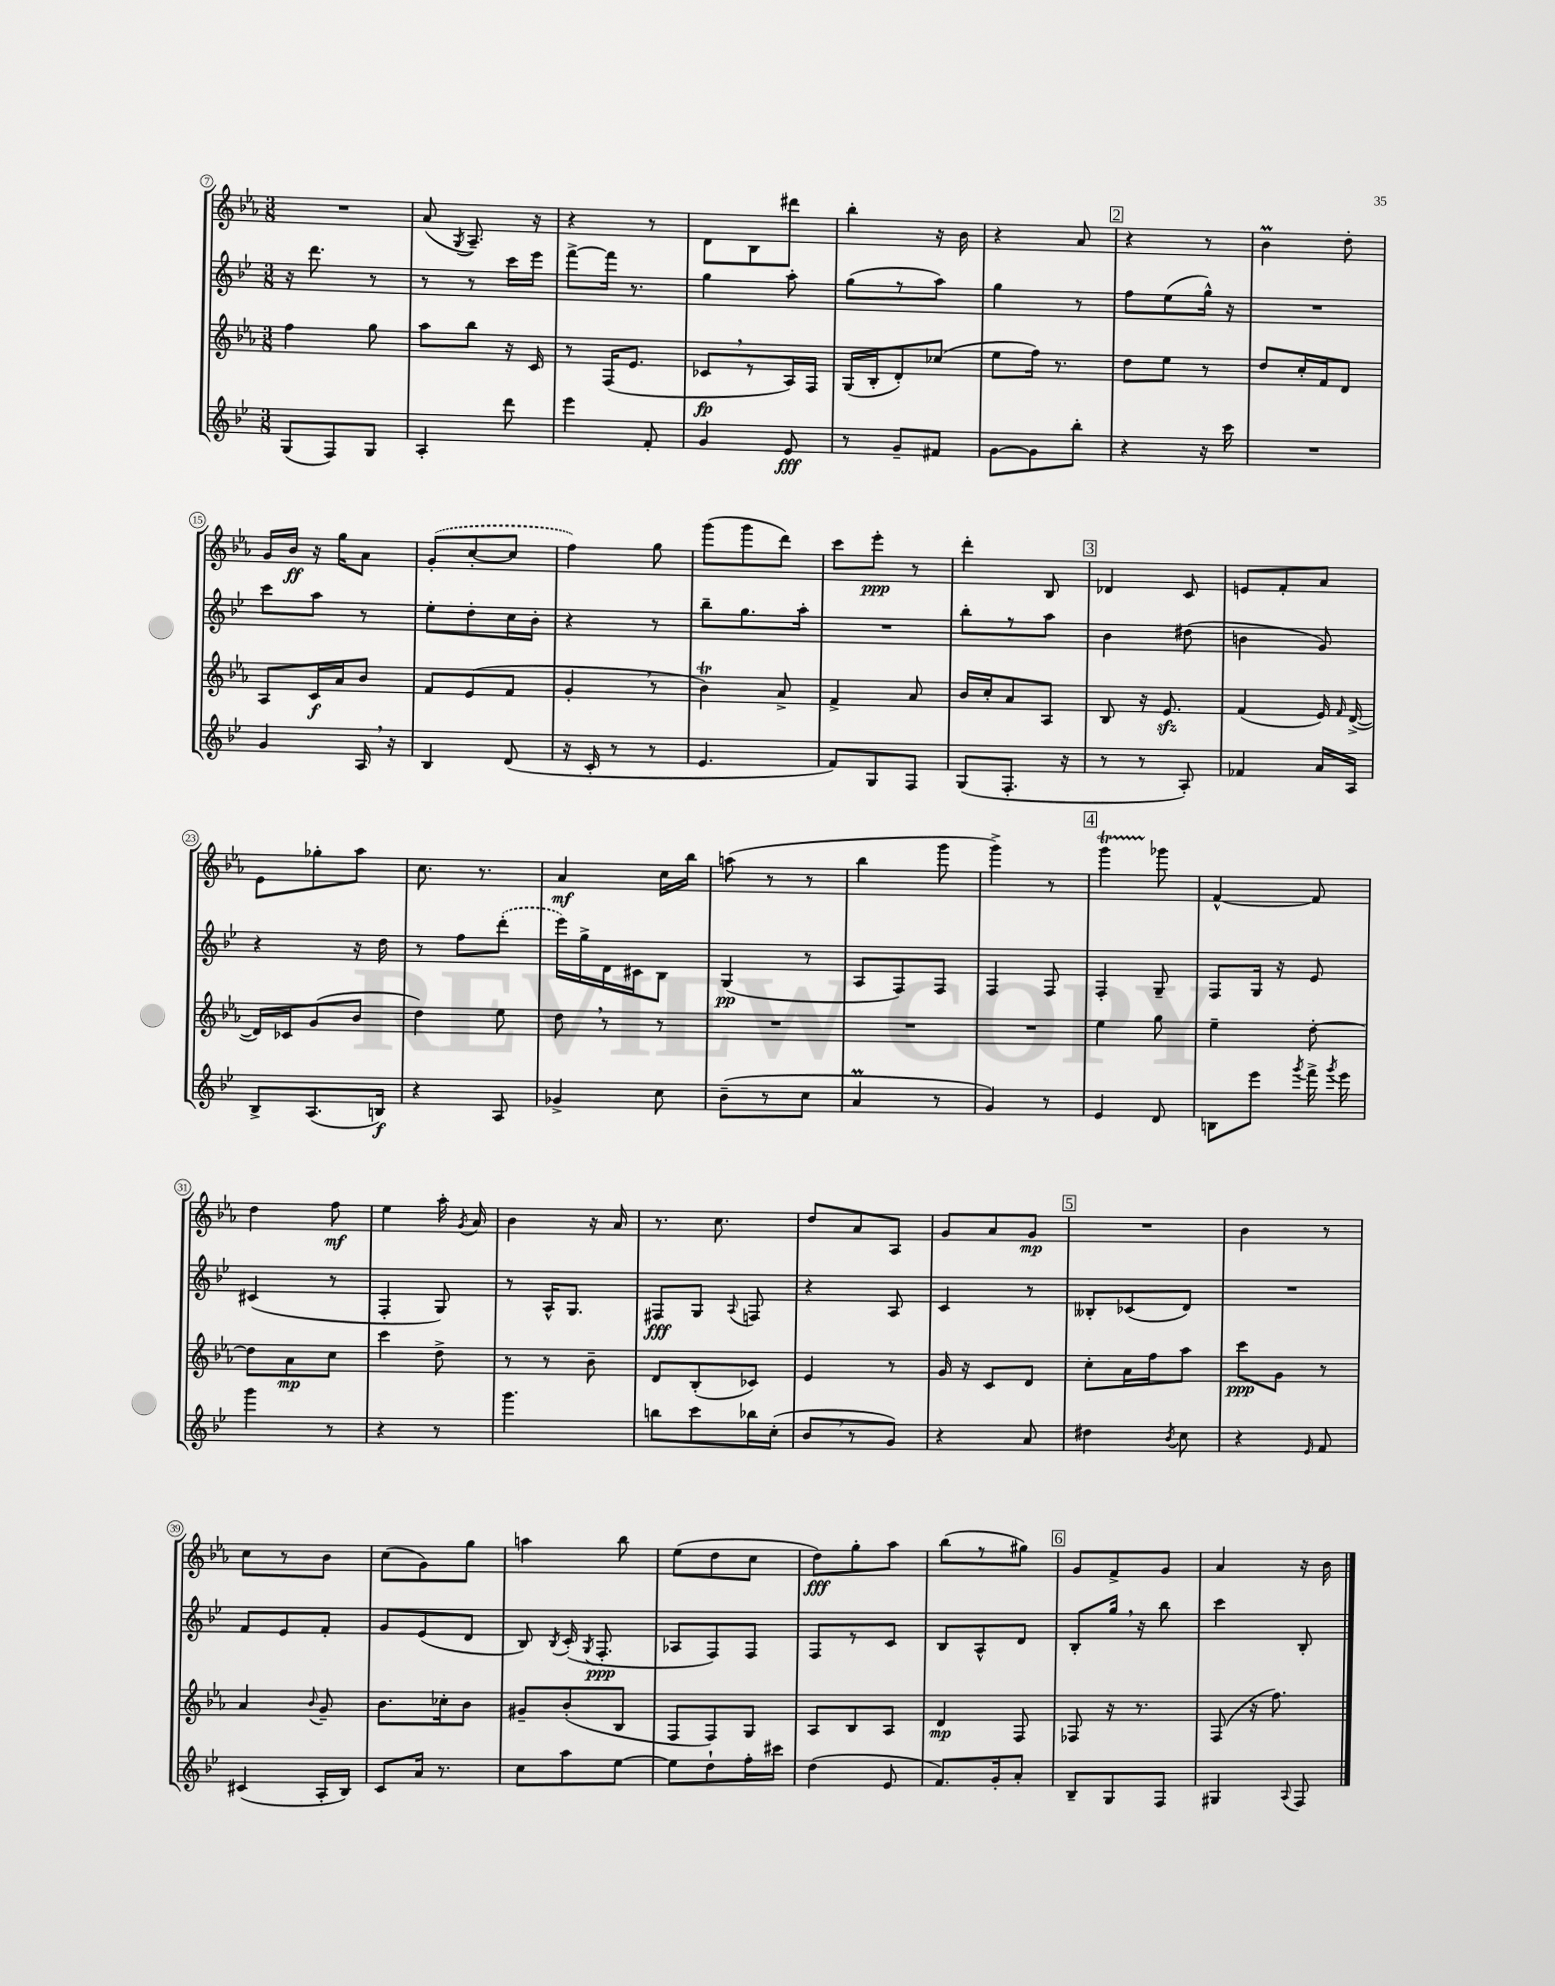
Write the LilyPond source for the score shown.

<<
\new StaffGroup <<
\new Staff = "s0" {
    \clef treble \key ees \major \numericTimeSignature \time 3/8
    \autoBeamOff R4. |
    aes'8( \acciaccatura { g8 } aes8.--) r16 |
    r4 r8 |
    d'8[ bes8 dis'''8] |
    bes''4-. r16 bes'16 |
    r4 aes'8 |
    \mark \markup { \box "2" } r4 r8 |
    bes'4\prall d''8-. |
    g'16[ bes'16]\ff r16 g''16[ aes'8] |
    \once \slurDashed g'8[-.( c''8~-. c''8] |
    f''4) g''8 |
    g'''8[( g'''8 d'''8]) |
    c'''8[ ees'''8]-.\ppp r8 |
    d'''4-. bes8 |
    \mark \markup { \box "3" } des'4 c'8 |
    e'8[ f'8-. aes'8] |
    ees'8[ ges''8-. aes''8] |
    c''8. r8. |
    aes'4\mf c''16[ bes''16] |
    a''8( r8 r8 |
    bes''4 g'''8 |
    g'''4->) r8 |
    \mark \markup { \box "4" } g'''4\startTrillSpan ges'''8\stopTrillSpan |
    f'4~-^ f'8 |
    d''4 f''8\mf |
    ees''4 aes''16-. \acciaccatura { g'8 } aes'16 |
    bes'4 r16 aes'16 |
    r8. c''8. |
    d''8[ aes'8 aes8] |
    g'8[ aes'8 g'8]\mp |
    \mark \markup { \box "5" } R4. |
    bes'4 r8 |
    c''8[ r8 bes'8] |
    c''8[( g'8) g''8] |
    a''4 bes''8 |
    ees''8[( d''8 c''8] |
    d''8[\fff) g''8-. aes''8] |
    bes''8[( r8 gis''8]) |
    \mark \markup { \box "6" } g'8[ f'8-> g'8] |
    aes'4 r16 bes'16 \bar "|." |
}
\new Staff = "s1" {
    \clef treble \key bes \major \numericTimeSignature \time 3/8
    \autoBeamOff r16 d'''8. r8 |
    r8 r8 c'''16[ ees'''16] |
    f'''8[~-> f'''16] r8. |
    g''4 a''8-. |
    g''8[( r8 a''8]) |
    g''4 r8 |
    \mark \markup { \box "2" } f''8[ ees''8( g''16]-^) r16 |
    R4. |
    c'''8[ a''8] r8 |
    ees''8[-. d''8-. c''16 bes'16]-. |
    r4 r8 |
    bes''8[-- g''8. a''16]-. |
    R4. |
    bes''8[-. r8 a''8] |
    \mark \markup { \box "3" } bes'4 dis''8( |
    b'4 g'8) |
    r4 r16 d''16 |
    r8 f''8[ \once \slurDashed d'''8]-.( |
    ees'''16[) g''16-> d'16 cis'16 bes8] |
    g4\pp( r8 |
    a8[ f8) f8] |
    f4 f8 |
    \mark \markup { \box "4" } f4-. g8-- |
    f8[ g16] r16 ees'8 |
    cis'4( r8 |
    f4-. g8) |
    r8 a16[-^ g8.] |
    fis8[\fff g8] \appoggiatura { a8 } f8 |
    r4 a8 |
    c'4 r8 |
    \mark \markup { \box "5" } beses8[-. ces'8( d'8]) |
    R4. |
    f'8[ ees'8 f'8]-. |
    g'8[ ees'8( d'8] |
    bes8) \acciaccatura { bes8 } c'16-.( \acciaccatura { g8 } f8.-.\ppp |
    aes8[ f8) f8] |
    f8[ r8 c'8] |
    bes8[ a8-^ d'8] |
    \mark \markup { \box "6" } bes8[-. g''16] \breathe r16 bes''8 |
    c'''4 bes8-. \bar "|." |
}
\new Staff = "s2" {
    \clef treble \key ees \major \numericTimeSignature \time 3/8
    \autoBeamOff f''4 g''8 |
    aes''8[ bes''8] r16 c'16 |
    r8 f16[( ees'8.] |
    ces'8[\fp \breathe r8 aes16) f16] |
    g16[( bes16-. d'8-.) ces''8]( |
    ees''8[ f''16]) r8. |
    \mark \markup { \box "2" } d''8[ ees''8] r8 |
    d''8[ c''16-. f'16 d'8] |
    aes8[ c'16\f aes'16 bes'8] |
    f'8[ ees'8( f'8] |
    g'4-. \breathe r8 |
    bes'4\trill) aes'8-> |
    f'4-> aes'8 |
    bes'16[ c''16-. aes'8 aes8] |
    \mark \markup { \box "3" } bes8 r16 ees'8.\sfz |
    f'4( ees'16) \grace { f'16 } d'16~->( |
    d'16[) ces'16 g'8( bes'8] |
    d''4) ees''8 |
    d''8 \breathe r8 r8 |
    R4. |
    R4. |
    R4. |
    \mark \markup { \box "4" } ees''4 g''8 |
    ees''4-- d''8~-. |
    d''8[ aes'8\mp c''8] |
    c'''4 d''8-> |
    r8 r8 bes'8-- |
    d'8[ bes8-.( ces'8]) |
    ees'4 r8 |
    g'16 r16 c'8[ d'8] |
    \mark \markup { \box "5" } c''8[-. aes'16 f''16 aes''8] |
    c'''8[\ppp g'8] r8 |
    aes'4 \appoggiatura { bes'8 } g'8-- |
    bes'8.[ ces''16-. bes'8] |
    gis'8[-- bes'8-.( bes8] |
    f8[ f8) g8] |
    aes8[ bes8 aes8] |
    d'4\mp f8 |
    \mark \markup { \box "6" } fes8 r16 r8. |
    f8( r16 f''8.) \bar "|." |
}
\new Staff = "s3" {
    \clef treble \key bes \major \numericTimeSignature \time 3/8
    \autoBeamOff g8[( f8) g8] |
    a4-. d'''8 |
    ees'''4 f'8-. |
    g'4 ees'8\fff |
    r8 g'8[-- fis'8] |
    g'8[~ g'8 bes''8]-. |
    \mark \markup { \box "2" } r4 r16 c'''16 |
    R4. |
    g'4 a16 \breathe r16 |
    bes4 d'8( |
    r16 c'16-. r8 r8 |
    ees'4. |
    f'8[) g8 f8] |
    g8[( f8.]-. r16 |
    \mark \markup { \box "3" } r8 r8 a8-.) |
    fes'4 a'16[ a16] |
    bes8[-> a8.( b16]\f) |
    r4 a8 |
    ges'4-> c''8 |
    bes'8[--( r8 c''8] |
    a'4\prall r8 |
    g'4) r8 |
    \mark \markup { \box "4" } ees'4 d'8 |
    b8[ ees'''8] \acciaccatura { g'''8 } f'''16-> \acciaccatura { g'''8 } ees'''16 |
    g'''4 r8 |
    r4 r8 |
    g'''4. |
    b''8[ c'''8 bes''16 c''16]-.( |
    bes'8[ \breathe r8 g'8]) |
    r4 a'8 |
    \mark \markup { \box "5" } dis''4 \acciaccatura { bes'8 } c''8 |
    r4 \grace { ees'16 } f'8 |
    cis'4( a16[-. bes16]) |
    c'8[ a'16] r8. |
    c''8[ a''8 ees''8]~ |
    ees''8[ d''8-! f''16-. cis'''16] |
    d''4( ees'8 |
    f'8.[) g'16-. a'8]-. |
    \mark \markup { \box "6" } bes8[-- g8 f8] |
    gis4 \appoggiatura { a8 } f8 \bar "|." |
}
>>
>>
\layout { \context { \Score currentBarNumber = #7 \override BarNumber.stencil = #(make-stencil-circler 0.1 0.3 ly:text-interface::print) } }
